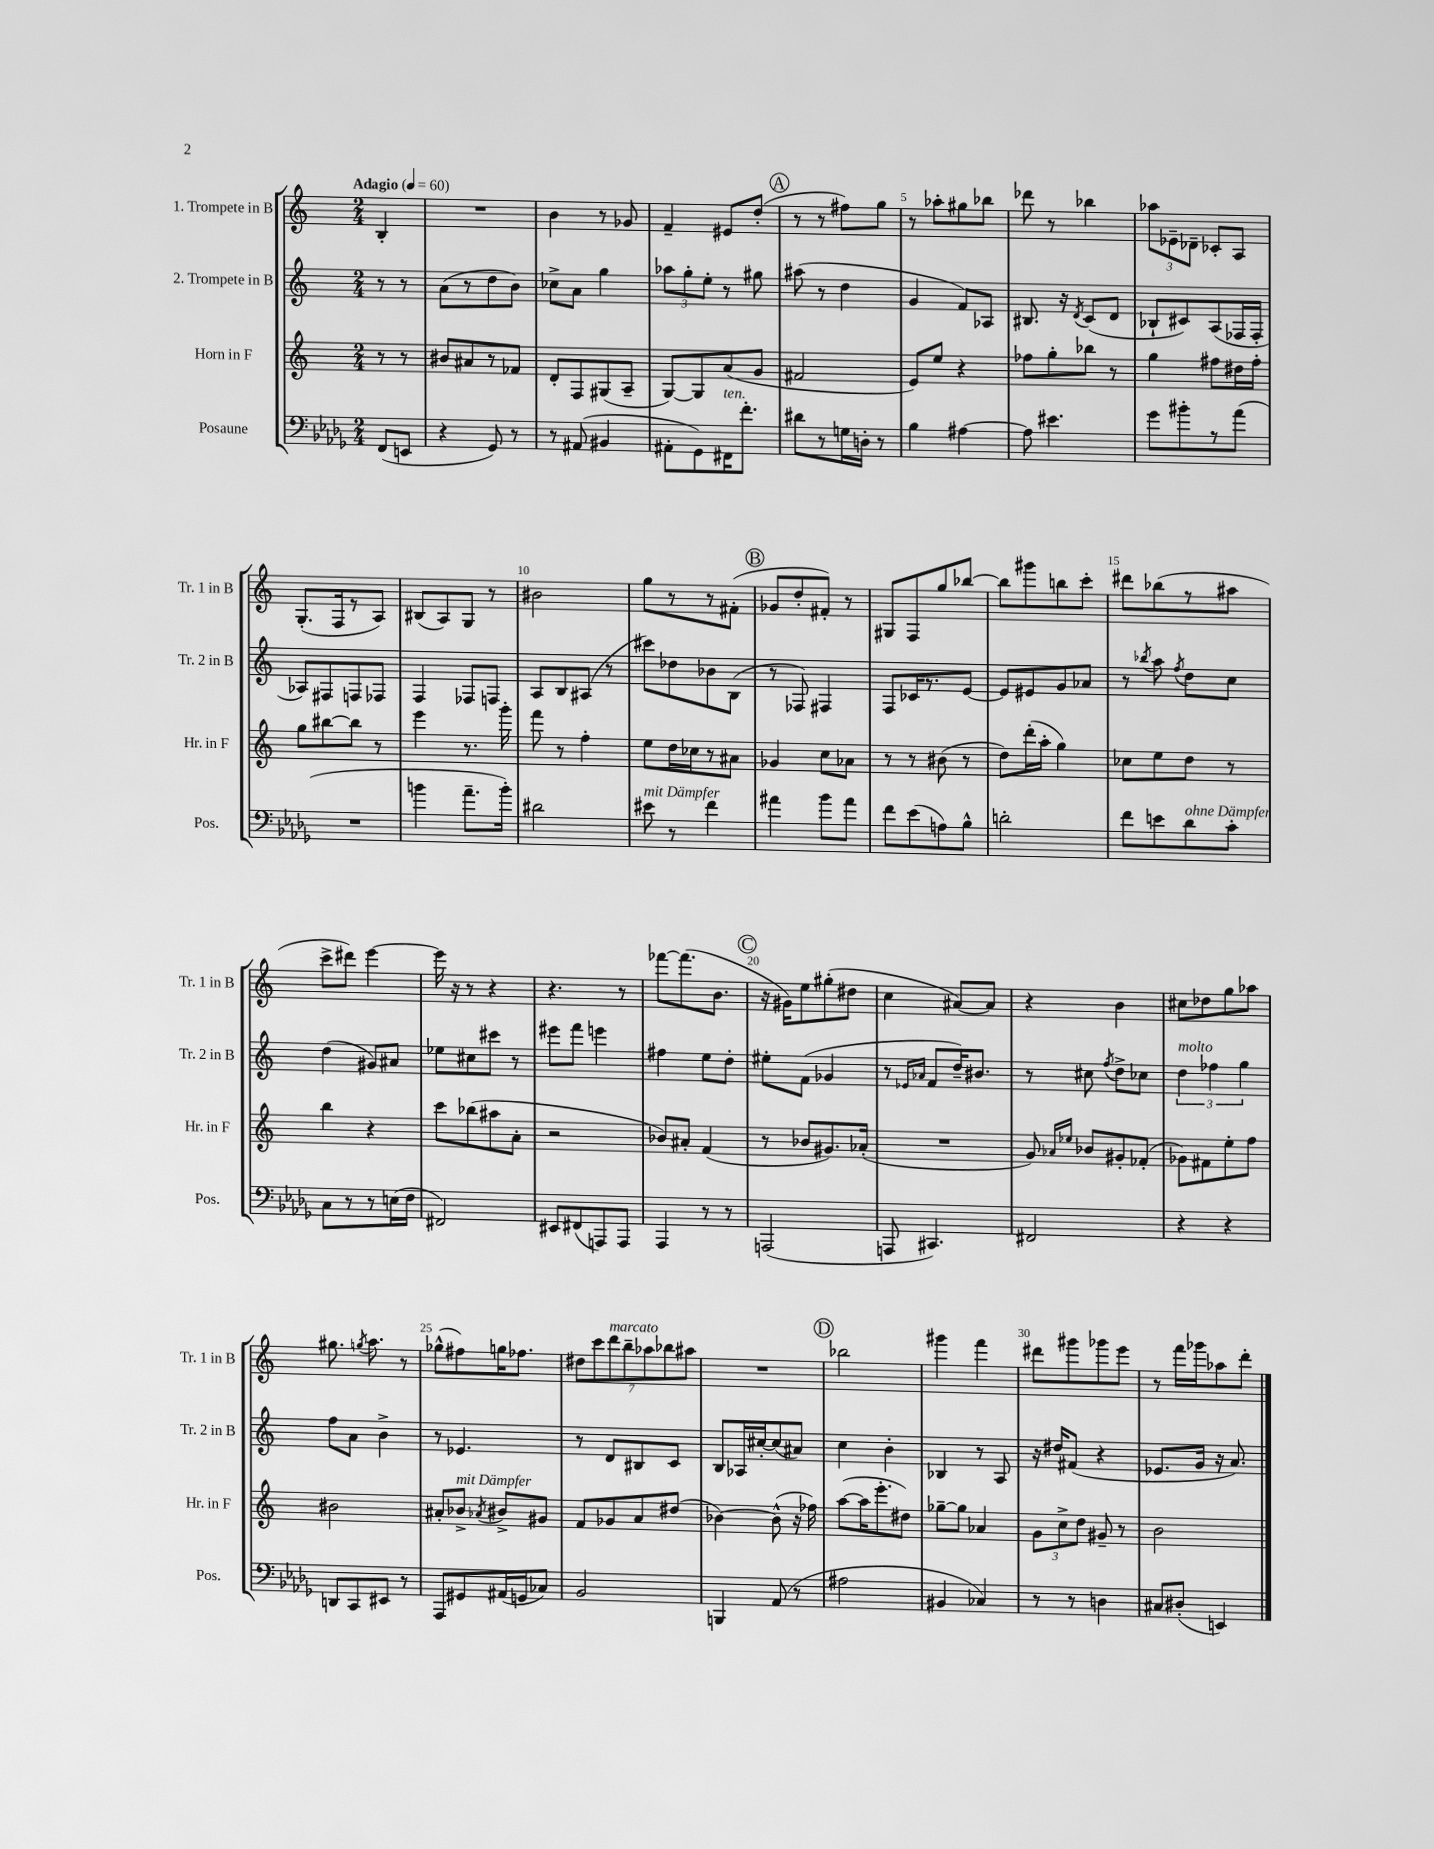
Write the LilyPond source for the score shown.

<<
\new StaffGroup <<
\new Staff = "s0" \with { instrumentName = "1. Trompete in B" shortInstrumentName = "Tr. 1 in B" } {
    \clef treble \key c \major \numericTimeSignature \time 2/4 \partial 4 \tempo "Adagio" 4 = 60
    \autoBeamOff b4-. |
    R2 |
    b'4 r8 ges'8 |
    f'4-- eis'8[ d''8]-.( |
    \mark \markup { \circle "A" } r8 r8 fis''8[) g''8] |
    r8 aes''8[-. gis''8 bes''8] |
    des'''8 r8 bes''4 |
    \tuplet 3/2 { aes''8[ ees'8-- des'8]-- } ces'8[-. a8] |
    g8.[-.( f16 r8 a8]) |
    bis8[( a8) g8] r8 |
    bis'2 |
    g''8[ r8 r8 fis'8]-.( |
    \mark \markup { \circle "B" } ges'8[ d''8-. fis'8]-.) r8 |
    gis8[ f8 g''8 bes''8]~ |
    bes''8[ gis'''8 b''8 c'''8]-. |
    dis'''8[ bes''8( r8 ais''8] |
    c'''8[-> dis'''8]) e'''4~ |
    e'''16 r16 r8 r4 |
    r4. r8 |
    fes'''8[~ fes'''8.( b'8.] |
    \mark \markup { \circle "C" } r16 gis'16[) e''8 gis''8-.( dis''8] |
    c''4 ais'8[~) ais'8] |
    r4 b'4 |
    cis''8[ des''8 g''8 aes''8] |
    gis''8. \acciaccatura { g''8 } a''8. r8 |
    ges''8[-^( fis''8) g''16 fes''8.] |
    \tuplet 7/4 { dis''8[ c'''8 d'''8^\markup { \italic "marcato" } b''8-- aes''8 bes''8 ais''8] } |
    R2 |
    \mark \markup { \circle "D" } bes''2 |
    gis'''4 f'''4 |
    dis'''8[ gis'''8 ges'''8 e'''8] |
    r8 f'''16[ ges'''16 aes''8 d'''8]-. \bar "|." |
}
\new Staff = "s1" \with { instrumentName = "2. Trompete in B" shortInstrumentName = "Tr. 2 in B" } {
    \clef treble \key c \major \numericTimeSignature \time 2/4 \partial 4
    \autoBeamOff r8 r8 |
    a'8[( r8 d''8 b'8]) |
    ces''8[-> a'8] g''4 |
    \tuplet 3/2 { aes''8[ g''8-. e''8]-. } r8 gis''8 |
    \mark \markup { \circle "A" } ais''8( r8 d''4 |
    g'4 f'8[) aes8] |
    bis8. r16 \acciaccatura { d'8 } c'8[( d'8] |
    bes8[-! cis'8) a8( fes16 fes16]-. |
    aes8[) fis8 f8 fes8] |
    f4 fes8[ f8] |
    a8[ b8 ais8]( r8 |
    cis'''8[) des''8 bes'8 b8]( |
    \mark \markup { \circle "B" } r8 fes8) fis4 |
    f8[ ces'16 r8. e'8]~ |
    e'8[ eis'8 g'8 aes'8] |
    r8 \acciaccatura { bes''8 } a''8 \acciaccatura { f''8 } d''8[ c''8] |
    d''4( gis'8[) ais'8] |
    ees''8[ cis''8 cis'''8] r8 |
    eis'''8[ f'''8] e'''4 |
    fis''4 e''8[ d''8]-. |
    \mark \markup { \circle "C" } eis''8[-. f'8]( ges'4 |
    r8 \grace { ees'16[ aes'16] } f'8[ d''16--) bis'8.] |
    r8 cis''8 \acciaccatura { f''8 } d''8[-> ces''8] |
    \tuplet 3/2 { d''4^\markup { \italic "molto" } fes''4 g''4 } |
    f''8[ a'8] b'4-> |
    r8 ees'4. |
    r8 d'8[ bis8 c'8] |
    b8[ aes16 cis''16~-. cis''8( ais'8]) |
    \mark \markup { \circle "D" } c''4 b'4-. |
    bes4 r8 a8 |
    r16 dis''16[ fis'8]( r4 |
    ees'8.[ g'16] r16 a'8.) \bar "|." |
}
\new Staff = "s2" \with { instrumentName = "Horn in F" shortInstrumentName = "Hr. in F" } {
    \clef treble \key c \major \numericTimeSignature \time 2/4 \partial 4
    \autoBeamOff r8 r8 |
    bis'8[ ais'8 r8 fes'8] |
    d'8[-. f8 gis8( a8]-- |
    g8[~) g8 a'8( g'8] |
    \mark \markup { \circle "A" } fis'2 |
    e'8[) e''8] r4 |
    fes''8[ g''8-. bes''8] r8 |
    g''4 fis''8[ dis''16 fis''16]-. |
    g''8[ bis''8~ bis''8] r8 |
    e'''4 r8. g'''16-. |
    f'''8 r8 f''4-. |
    e''8[ d''16 ces''16 r8 ais'8] |
    \mark \markup { \circle "B" } ges'4 c''8[ aes'8] |
    r8 r8 bis'8( r8 |
    d''8[) d'''16-.( a''16]-. g''4) |
    ces''8[ e''8 d''8] r8 |
    b''4 r4 |
    c'''8[ bes''8( ais''8 a'8]-. |
    r2 |
    bes'8[) ais'8]-. f'4( |
    \mark \markup { \circle "C" } r8 bes'8[ gis'8.) aes'16]-.( |
    R2 |
    g'8) \grace { aes'16[ ees''16] } bes'8[ gis'8-. fes'8]-.( |
    ges'8[) fis'8 e''8-. f''8] |
    bis'2 |
    ais'8[-. bes'8]->^\markup { \italic "mit Dämpfer" } \acciaccatura { aes'8 } bis'8[-> gis'8] |
    f'8[ ges'8 a'8 dis''8]( |
    bes'4~) bes'8-^( r16 fes''16) |
    \mark \markup { \circle "D" } a''8[~( a''16 e'''8.-. dis''8]) |
    ges''8[~-- ges''8] aes'4 |
    \tuplet 3/2 { g'8[ c''8-> d''8] } gis'8-- r8 |
    b'2 \bar "|." |
}
\new Staff = "s3" \with { instrumentName = "Posaune" shortInstrumentName = "Pos." } {
    \clef bass \key des \major \numericTimeSignature \time 2/4 \partial 4
    \autoBeamOff f,8[( e,8] |
    r4 ges,8) r8 |
    r8 ais,8( bis,4 |
    ais,8[-. ges,8) fis,16^\markup { \italic "ten." } f'8.]-. |
    \mark \markup { \circle "A" } dis'8[ r8 g16 d16]-. r8 |
    bes4 ais4~ |
    ais8 eis'4. |
    ges'8[ bis'8-. r8 aes'8]( |
    R2 |
    b'4 aes'8.[-- b'16]-.) |
    dis'2 |
    eis'8^\markup { \italic "mit Dämpfer" } r8 f'4 |
    \mark \markup { \circle "B" } ais'4 bes'8[ ais'8] |
    f'8[ ees'8( a8) bes8]-^ |
    d'2-. |
    f'8[ e'8 des'8^\markup { \italic "ohne Dämpfer" } c'8]-. |
    c8[ r8 r8 e16( f16] |
    fis,2) |
    eis,8[ fis,8( a,,8) a,,8] |
    aes,,4 r8 r8 |
    \mark \markup { \circle "C" } a,,2( |
    a,,8 cis,4.) |
    fis,2 |
    r4 r4 |
    d,8[ c,8 eis,8] r8 |
    aes,,8[ gis,8 ais,16( g,16 ces8]) |
    bes,2 |
    b,,4 aes,8( r8 |
    \mark \markup { \circle "D" } ais2 |
    bis,4 ces4) |
    r8 r8 d4 |
    cis8[ dis8]-.( e,4) \bar "|." |
}
>>
>>
\layout { \context { \Score \override BarNumber.break-visibility = ##(#f #t #t) barNumberVisibility = #(every-nth-bar-number-visible 5) } }
